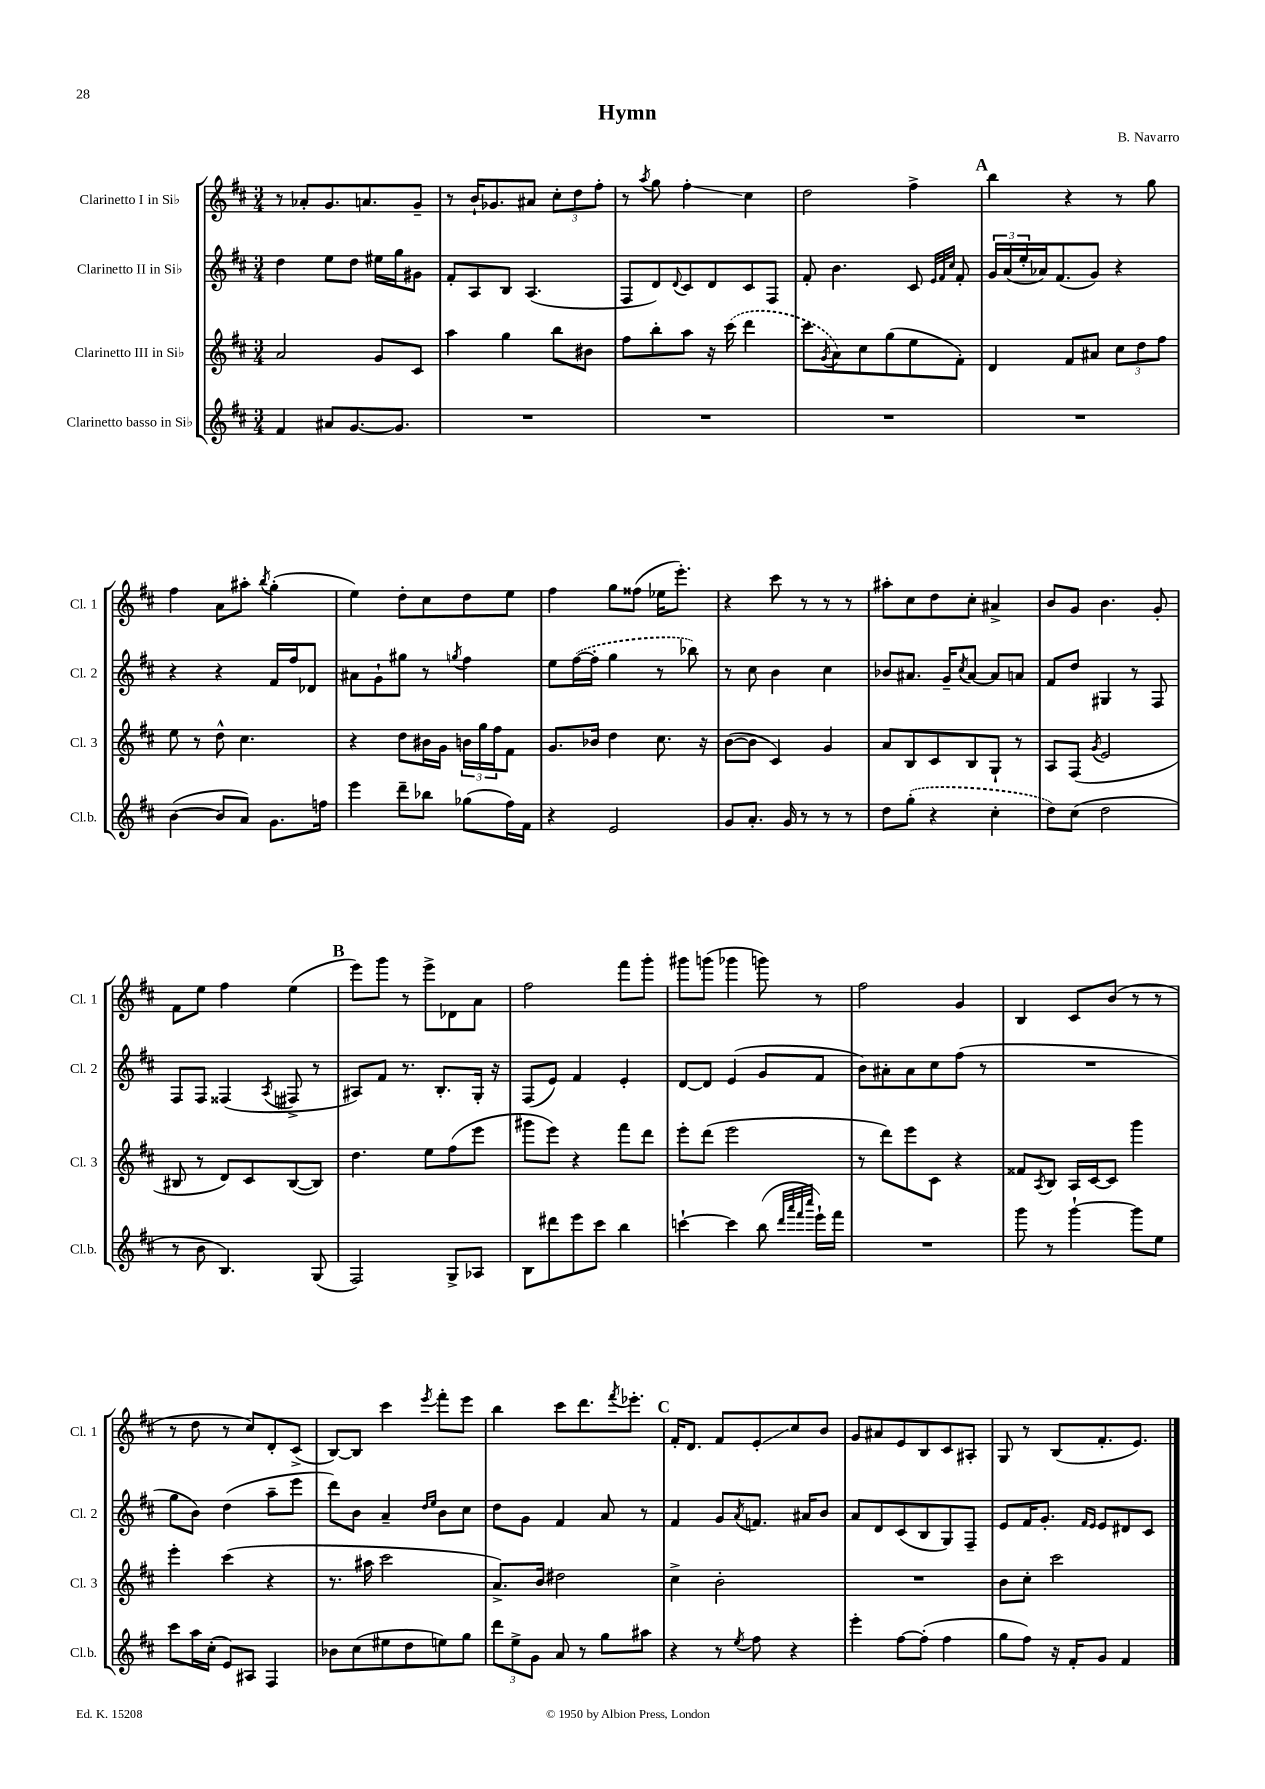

**kern	**kern	**kern	**kern
*staff4	*staff3	*staff2	*staff1
*clefG2	*clefG2	*clefG2	*clefG2
*k[f#c#]	*k[f#c#]	*k[f#c#]	*k[f#c#]
*M3/4	*M3/4	*M3/4	*M3/4
4f#	2a	4dd	8r
.	.	.	8a-'
8a#	.	8ee	8.g
[8.g	.	8dd	.
.	.	.	8.a
.	8g	16ee#	.
8.g]	.	16gg	.
.	8c#	8g#	8g~
=	=	=	=
2.r	4aa	8f#'	8r
.	.	8A	16b`
.	.	.	8.g-
.	4gg	8B	.
.	.	(4.A	8a#
.	8bb	.	12cc#'
.	.	.	12dd
.	8b#	.	.
.	.	.	12ff#'
=	=	=	=
2.r	8ff#	8F#	8r
.	.	.	8qaa
.	8bb'	8d)	8gg
.	.	8qqd	.
.	8aa	8c#	4ff#'
.	16r	8d	.
.	(16ccc#	.	.
.	4ddd	8c#	4cc#
.	.	8F#	.
=	=	=	=
2.r	8ccc#	8f#'	2dd
.	8qg	.	.
.	8a)	4.b	.
.	8cc#	.	.
.	(8gg	.	.
.	8ee	8c#	4ff#^
.	.	32qqe	.
.	.	32qqf#	.
.	.	32qqcc#	.
.	8f#')	8f#'	.
=	=	=	=
2.r	4d	24g	4bb
.	.	(24a	.
.	.	24ee'	.
.	.	16a-)	.
.	.	(8.f#	.
.	8f#	.	4r
.	8a#	8g)	.
.	12cc#	4r	8r
.	12dd	.	.
.	.	.	8gg
.	12ff#	.	.
=	=	=	=
([4b	8ee	4r	4ff#
.	8r	.	.
8b]	8dd^^	4r	8a
8a)	4.cc#	.	8aa#'
.	.	.	8qbb
8.g	.	16f#	(4gg'
.	.	16ff#	.
.	.	8d-	.
16ff	.	.	.
=	=	=	=
4eee	4r	8a#	4ee)
.	.	8g`	.
8ddd~	8dd	8gg#	8dd'
8bb-	16b#	8r	8cc#
.	16g	.	.
.	.	8qgg	.
(8gg-	24b	4ff#	8dd
.	24gg	.	.
.	24ff#	.	.
16ff#)	8f#	.	8ee
16f#	.	.	.
=	=	=	=
4r	8.g	8ee	4ff#
.	.	([16ff#	.
.	16b-	16ff#']	.
2e	4dd	4gg	8gg
.	.	.	(8ff##
.	8.cc#	8r	16ee-
.	.	.	8.eee')
.	.	8bb-)	.
.	16r	.	.
=	=	=	=
8g	([8b	8r	4r
8.a'	8b]	8cc#	.
.	4c#)	4b	8ccc#
16g	.	.	.
8r	.	.	8r
8r	4g	4cc#	8r
8r	.	.	8r
=	=	=	=
8dd	8a	8b-	8aa#'
(8gg'	8B	8.a#	8cc#
4r	8c#	.	8dd
.	.	16g~	.
.	.	8qcc#	.
.	8B	[8a#	8cc#'
4cc#'	8G`	8a#]	4a#^
.	8r	8a	.
=	=	=	=
8dd)	8A	8f#	8b
(8cc#	(8F#	8dd	8g
.	8qg	.	.
2dd	2e	4G#	4.b
.	.	8r	.
.	.	8F#	8g'
=	=	=	=
8r	8B#	8F#	8f#
8b	8r	8F#	8ee
4.B)	8d)	(4F##	4ff#
.	8c#	.	.
.	.	8qA	.
.	([8B#	8F#^	(4ee
(8G	8B#])	8r	.
=	=	=	=
2F#)	4.dd	8A#)	8eee)
.	.	8f#	8ggg
.	.	8.r	8r
.	8ee	.	8eee^
.	.	8.B'	.
8G^	(8ff#	.	8d-
8A-	8eee	16G'	8a
.	.	16r	.
=	=	=	=
8B	8ggg#	(8F#	2ff#
8ddd#	8eee)	8e)	.
8eee	4r	4f#	.
8ccc#	.	.	.
4bb	8fff#	4e'	8fff#
.	8ddd	.	8ggg'
=	=	=	=
[4ccc`	8eee'	[8d	8ggg#
.	(8ddd	8d]	(8ggg
4ccc]	2eee	(4e	4ggg-
(8bb	.	8g	8ggg)
32qqddd	.	.	.
32qqaaa	.	.	.
32qqfff#	.	.	.
32qqcccc#	.	.	.
16eee`)	.	8f#	8r
16fff#	.	.	.
=	=	=	=
2.r	8r	8b)	2ff#
.	8ddd)	8a#'	.
.	8eee	8a#	.
.	8c#	8cc#	.
.	4r	(8ff#	4g
.	.	8r	.
=	=	=	=
8ggg	8f##	2.r	4B
.	8qA	.	.
8r	8B	.	.
[4ggg`	16A	.	8c#
.	[16c#	.	.
.	8c#]	.	(8b
8ggg]	4ggg	.	8r
8ee	.	.	8r
=	=	=	=
8ccc#	4eee'	8gg	8r
16aa	.	8b)	8dd
(16cc#'	.	.	.
8e)	(4ccc#	(4dd	8r
8A#	.	.	8cc#)
4F#	4r	8aa~	8d'
.	.	8eee	(8c#^
=	=	=	=
8b-	8.r	8ddd)	[8B)
(8cc#	.	8b	8B]
.	16aa#	.	.
8ee#	2ccc#	4a~	4ccc#
8dd	.	.	.
.	.	16qqdd	.
.	.	16qqee	8qeee
8ee)	.	8b	8fff#'
8gg	.	8cc#	8eee
=	=	=	=
12ddd	8.a^)	8dd	4bb
12ee^	.	.	.
.	.	8g	.
12g	.	.	.
.	16b	.	.
8a	2dd#	4f#	8ccc#
8r	.	.	8.ddd
8gg	.	8a	.
.	.	.	8qfff#
.	.	.	8.eee-'
8aa#	.	8r	.
=	=	=	=
4r	4cc#^	4f#	16f#'
.	.	.	8.d
8r	2b'	8g	8f#
8qee	.	8qa	.
8ff#	.	8.f	8e'
4r	.	.	8cc#
.	.	16a#	.
.	.	8b	8b
=	=	=	=
4eee'	2.r	8a	8g
.	.	8d	8a#
[8ff#	.	(8c#	8e
(8ff#']	.	8B	8B
4ff#	.	8G)	8c#
.	.	8F#~	8A#'
=	=	=	=
8gg	8b	8e	8G
8ff#)	8cc#'	16f#	8r
.	.	8.g'	.
16r	2ccc#	.	(8B
16f#'	.	.	.
.	.	16qqf#	.
.	.	16qqe	.
8g	.	8e	8.f#'
4f#	.	8d#	.
.	.	.	8.e)
.	.	8c#	.
==	==	==	==
*-	*-	*-	*-
